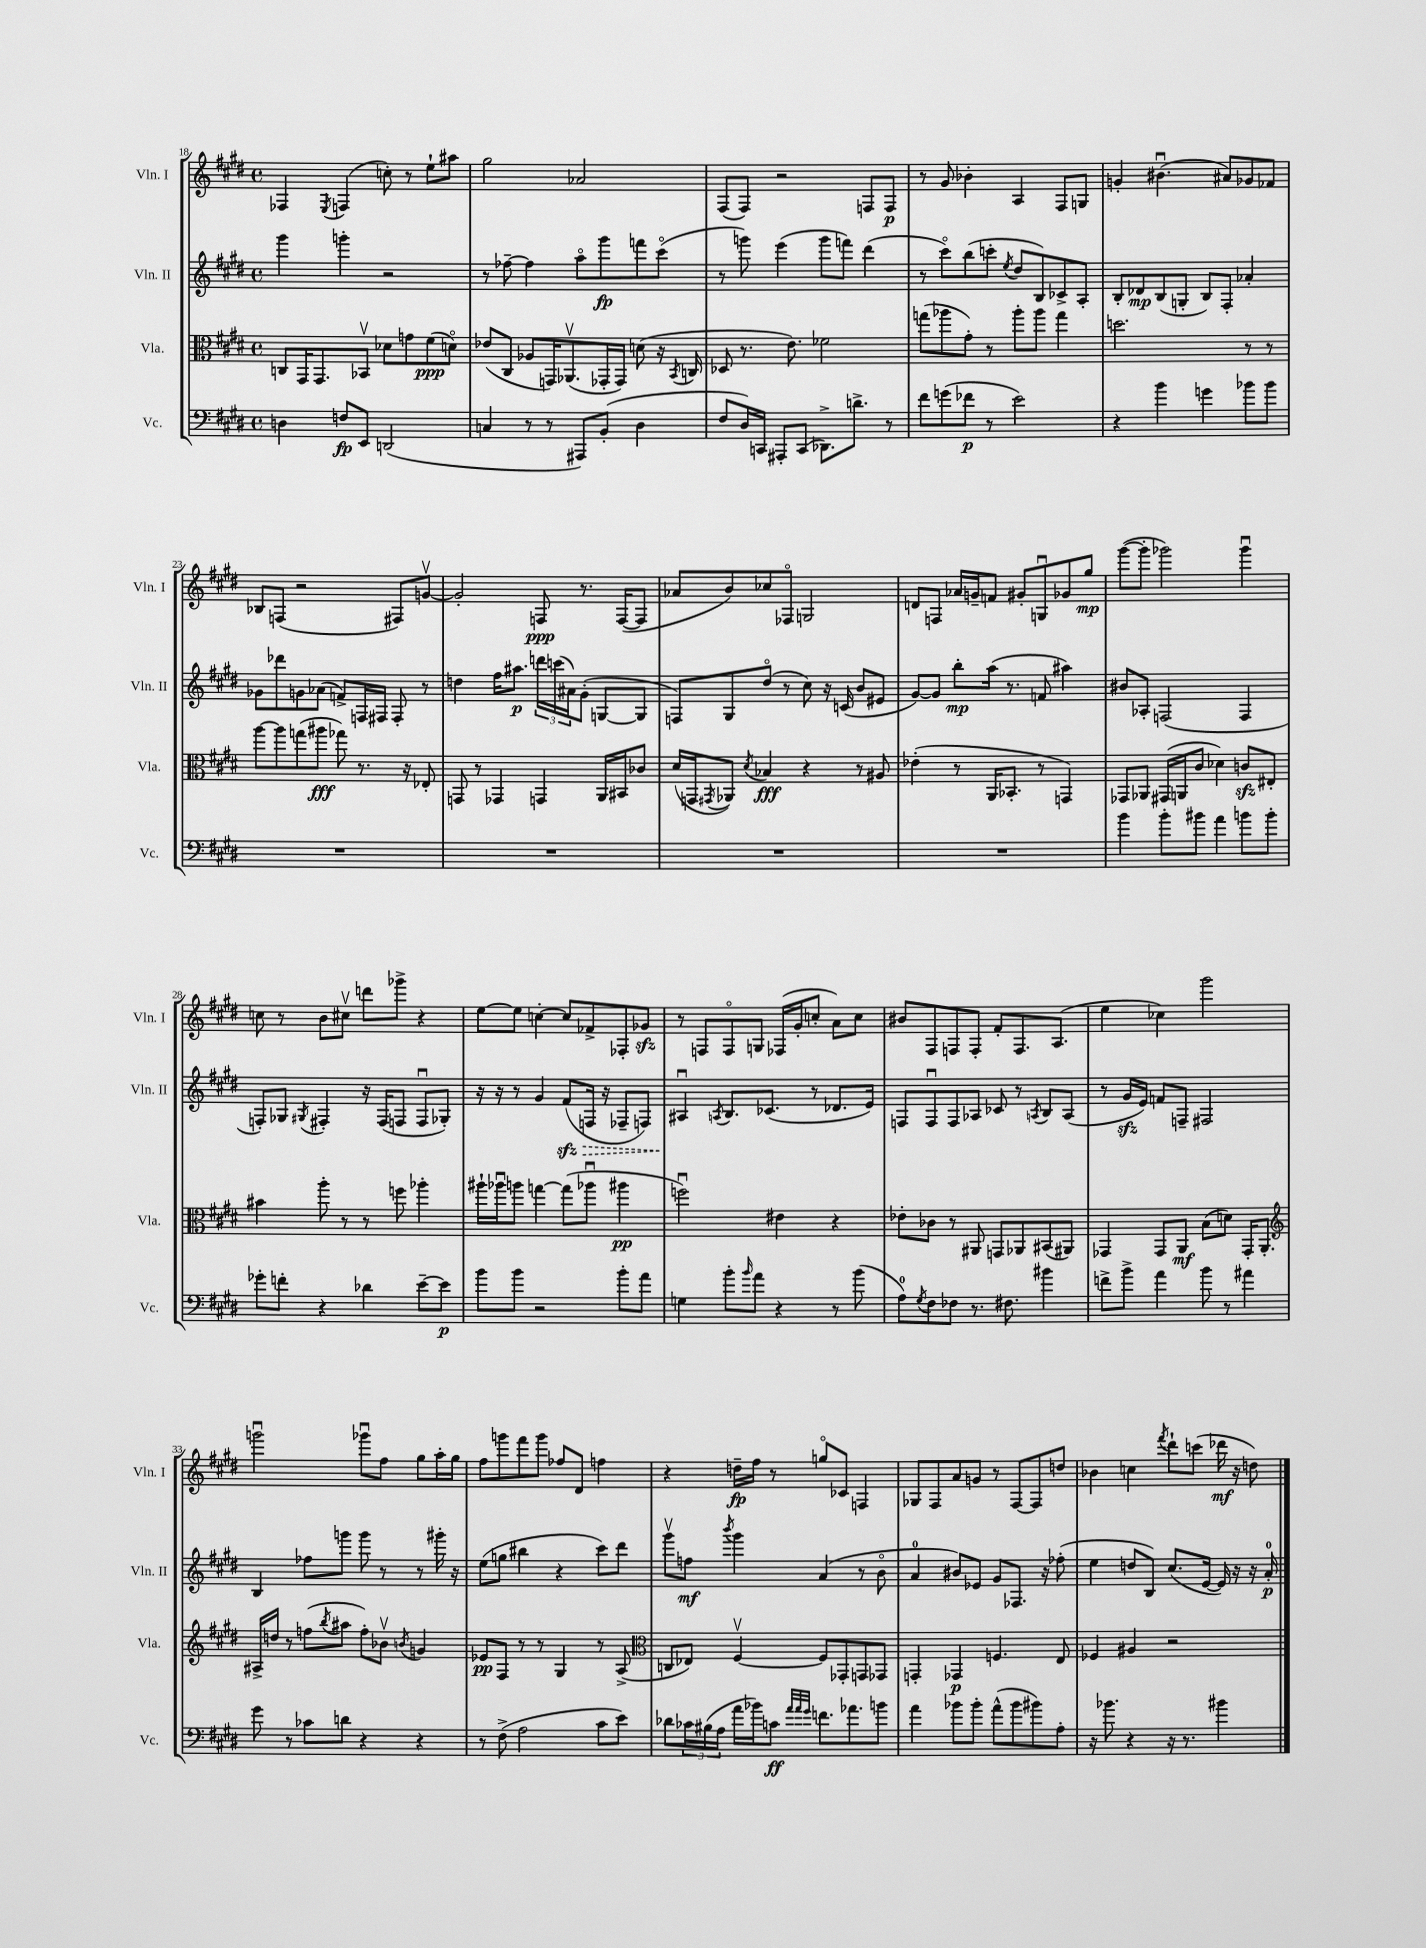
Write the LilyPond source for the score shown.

<<
\new StaffGroup <<
\new Staff = "s0" \with { instrumentName = "Vln. I" shortInstrumentName = "Vln. I" } {
    \clef treble \key e \major \defaultTimeSignature \time 4/4
    fes4 \acciaccatura { e8 } f4( c''8-.) r8 e''8-! ais''8 |
    gis''2 aes'2 |
    fis8( fis8) r2 f8 f8\p |
    r8 gis'8 bes'4-. a4 fis8 g8 |
    g'4-. bis'4.\downbow( ais'8) ges'8 fes'8 |
    bes8 f8( r2 fis8) g'8~\upbow |
    g'2-. f8\ppp r8. f16~( f8 |
    aes'8 b'8) ces''8 fes8\flageolet g2 |
    d'8 f8 aes'16 g'16-- f'8 gis'8-. g8\downbow ges'8 gis''8\mp |
    gis'''8~( gis'''8-. ges'''2) ges'''4\downbow |
    c''8 r8 b'8 cis''8\upbow d'''8 ges'''8-> r4 |
    e''8~ e''8 c''4~-. c''8 fes'8-> fes8-. ges'8\sfz |
    r8 f8 f8\flageolet g8 fes16( gis'16-. c''8-. a'8) c''8 |
    bis'8 fis8 f8 f8-. fis'8-. f8. a8.( |
    e''4 ces''4) gis'''2 |
    g'''2\downbow ges'''8\downbow fis''8 gis''8 a''16-. gis''16 |
    fis''8 g'''8 fis'''8 g'''8 fes''8 dis'8 f''4 |
    r4 d''16--\fp fis''16 r8 g''8\flageolet ces'8 f4 |
    ges8 fis8 a'8 g'8 r8 fis8~ fis8 d''8 |
    bes'4 c''4 \acciaccatura { fis'''8 } dis'''8-! c'''8( des'''16\mf r16 d''8) \bar "|." |
}
\new Staff = "s1" \with { instrumentName = "Vln. II" shortInstrumentName = "Vln. II" } {
    \clef treble \key e \major \defaultTimeSignature \time 4/4
    gis'''4 g'''4-. r2 |
    r8 fes''8~-- fes''4 a''8\flageolet gis'''8\fp f'''8 cis'''8\flageolet( |
    r8 g'''8) e'''4( g'''8 f'''8) dis'''4( |
    r8 cis'''8\flageolet) b''8( c'''8-. \acciaccatura { e''8 } dis''8 b8) ces'8-> a8-. |
    b8-. des'8\mp b8( g8-. b8) fis8-. aes'4-. |
    ges'8 des'''8 g'8 aes'8( f'8->) f16 fis16 fis8-. r8 |
    d''4 fis''16 ais''8.\p \tuplet 3/2 { d'''16 c'''16( ais'16) } gis'8-.( g8~ g8 |
    f8) gis8 dis''8\flageolet( r8 cis''8) r16 c'16( b'8 eis'8 |
    gis'8~) gis'8 b''8-.\mp a''16( r8. f'8 ais''4) |
    bis'8 aes8-. f2( f4 |
    f8-.) ges8 \acciaccatura { gis8 } fis4-. r16 fis16( f8 f8\downbow ges8-.) |
    r16 r16 r8 gis'4 \once \override Hairpin.style = #'dashed-line fis'8\sfz\>( f16 r16 fes8-- f8) |
    ais4\downbow\! \acciaccatura { a8 } b8. ces'8.( r8 des'8. e'16) |
    f8 f8\downbow f8 aes8 ces'8 r8 \acciaccatura { a8 } b8 a8( |
    r8 gis'16\sfz e'16) f'8 f8-- fis2 |
    b4 fes''8 g'''8 g'''8 r8 r8 gis'''16-. r16 |
    e''8( g''8 bis''4 r4 cis'''8) dis'''8 |
    gis'''8\upbow f''8\mf \acciaccatura { b'''8 } gis'''4 a'4( r8 b'8\flageolet |
    a'4-0 bis'8) ees'8 gis'8 fes8. r16 fes''8-.( |
    e''4 d''8 b8) cis''8.( e'16~ e'16) r16 r16 a'16-0-.\p \bar "|." |
}
\new Staff = "s2" \with { instrumentName = "Vla." shortInstrumentName = "Vla." } {
    \clef alto \key e \major \defaultTimeSignature \time 4/4
    c8 gis,16 gis,8. bes,8\upbow des'8 g'8 fis'8\ppp( d'8\flageolet) |
    ees'8( cis8 aes8 g,16) aes,8.\upbow( ges,16-. ges,16) d'8( r16 \acciaccatura { b,8 } c16 |
    des8 r8. e'8.) fes'2 |
    g''8( aes''8 gis'8-.) r8 aes''8-. aes''8 g''4 |
    d''2. r8 r8 |
    a''8~ a''8 g''8( ais''8\fff ges''8) r8. r16 ees8-. |
    g,8 r8 ges,4 g,4 a,16 bis,16 ces'8 |
    dis'16( g,16 \acciaccatura { gis,8 } aes,8) \acciaccatura { dis'8 } bes4\fff r4 r8 ais8 |
    ees'4-.( r8 a,16 bes,8.-. r8 g,4) |
    ges,8 aes,8 gis,16( a,16 cis'8 des'4) c'8\sfz eis8-. |
    bis'4 a''8-. r8 r8 f''8 aes''4-. |
    ais''16-! aes''16\downbow a''8 g''4~ g''8( aes''8\downbow ais''4\pp |
    f''2\downbow) eis'4 r4 |
    ees'8-. ces'8 r8 ais,8 g,8 aes,8 bis,8( ais,8) |
    ges,4 ges,8 a,8\mf b8( d'8) ges,16-. a,8.-. |
    \clef treble ais16-> d''16 r8 f''8( \acciaccatura { b''8 } ais''8 f''8-.) bes'8\upbow \acciaccatura { b'8 } g'4 |
    ees'8\pp fis8 r8 r8 gis4 r8 a8->( |
    \clef alto c8 ees8) fis4~\upbow fis8 ges,8-. g,8 ges,8 |
    g,4-. ges,4\p f4. e8 |
    fes4 ais4 r2 \bar "|." |
}
\new Staff = "s3" \with { instrumentName = "Vc." shortInstrumentName = "Vc." } {
    \clef bass \key e \major \defaultTimeSignature \time 4/4
    d4 f8\fp e,8 d,2( |
    c4 r8 r8 ais,,8) b,8-.( dis4 |
    fis8 dis16) c,16 ais,,8-. c,8( des,8.->) d'8.-> r8 |
    fis'8 g'8( fes'8\p r8 e'2) |
    r4 b'4 g'4 bes'8 bes'8 |
    R1 |
    R1 |
    R1 |
    R1 |
    b'4 b'8-. bis'8 a'4 b'8 b'8-. |
    ges'8-. f'8-. r4 des'4 e'8~-- e'8\p |
    b'8 b'8 r2 b'8-. a'8 |
    g4 b'8-. \grace { b'16 } a'8 r4 r8 b'8( |
    a8-0) \acciaccatura { gis8 } fis8 fes8 r8. fis8. bis'4 |
    f'8-> b'8-> a'4 b'8 r8 ais'4 |
    gis'8 r8 ces'8 d'8 r4 r4 |
    r8 fis8->( a2 cis'8 e'8) |
    des'8 \tuplet 3/2 { ces'16 bis16( a16 } a'16 bes'16) c'8\ff \grace { a'32 a'32 gis'32 } f'8. aes'8. b'8 |
    a'4 bes'8 bes'8-. a'8-^( bes'8 bis'8) a8-. |
    r16 bes'8. r4 r16 r8. bis'4 \bar "|." |
}
>>
>>
\layout { \context { \Score currentBarNumber = #18 } }
